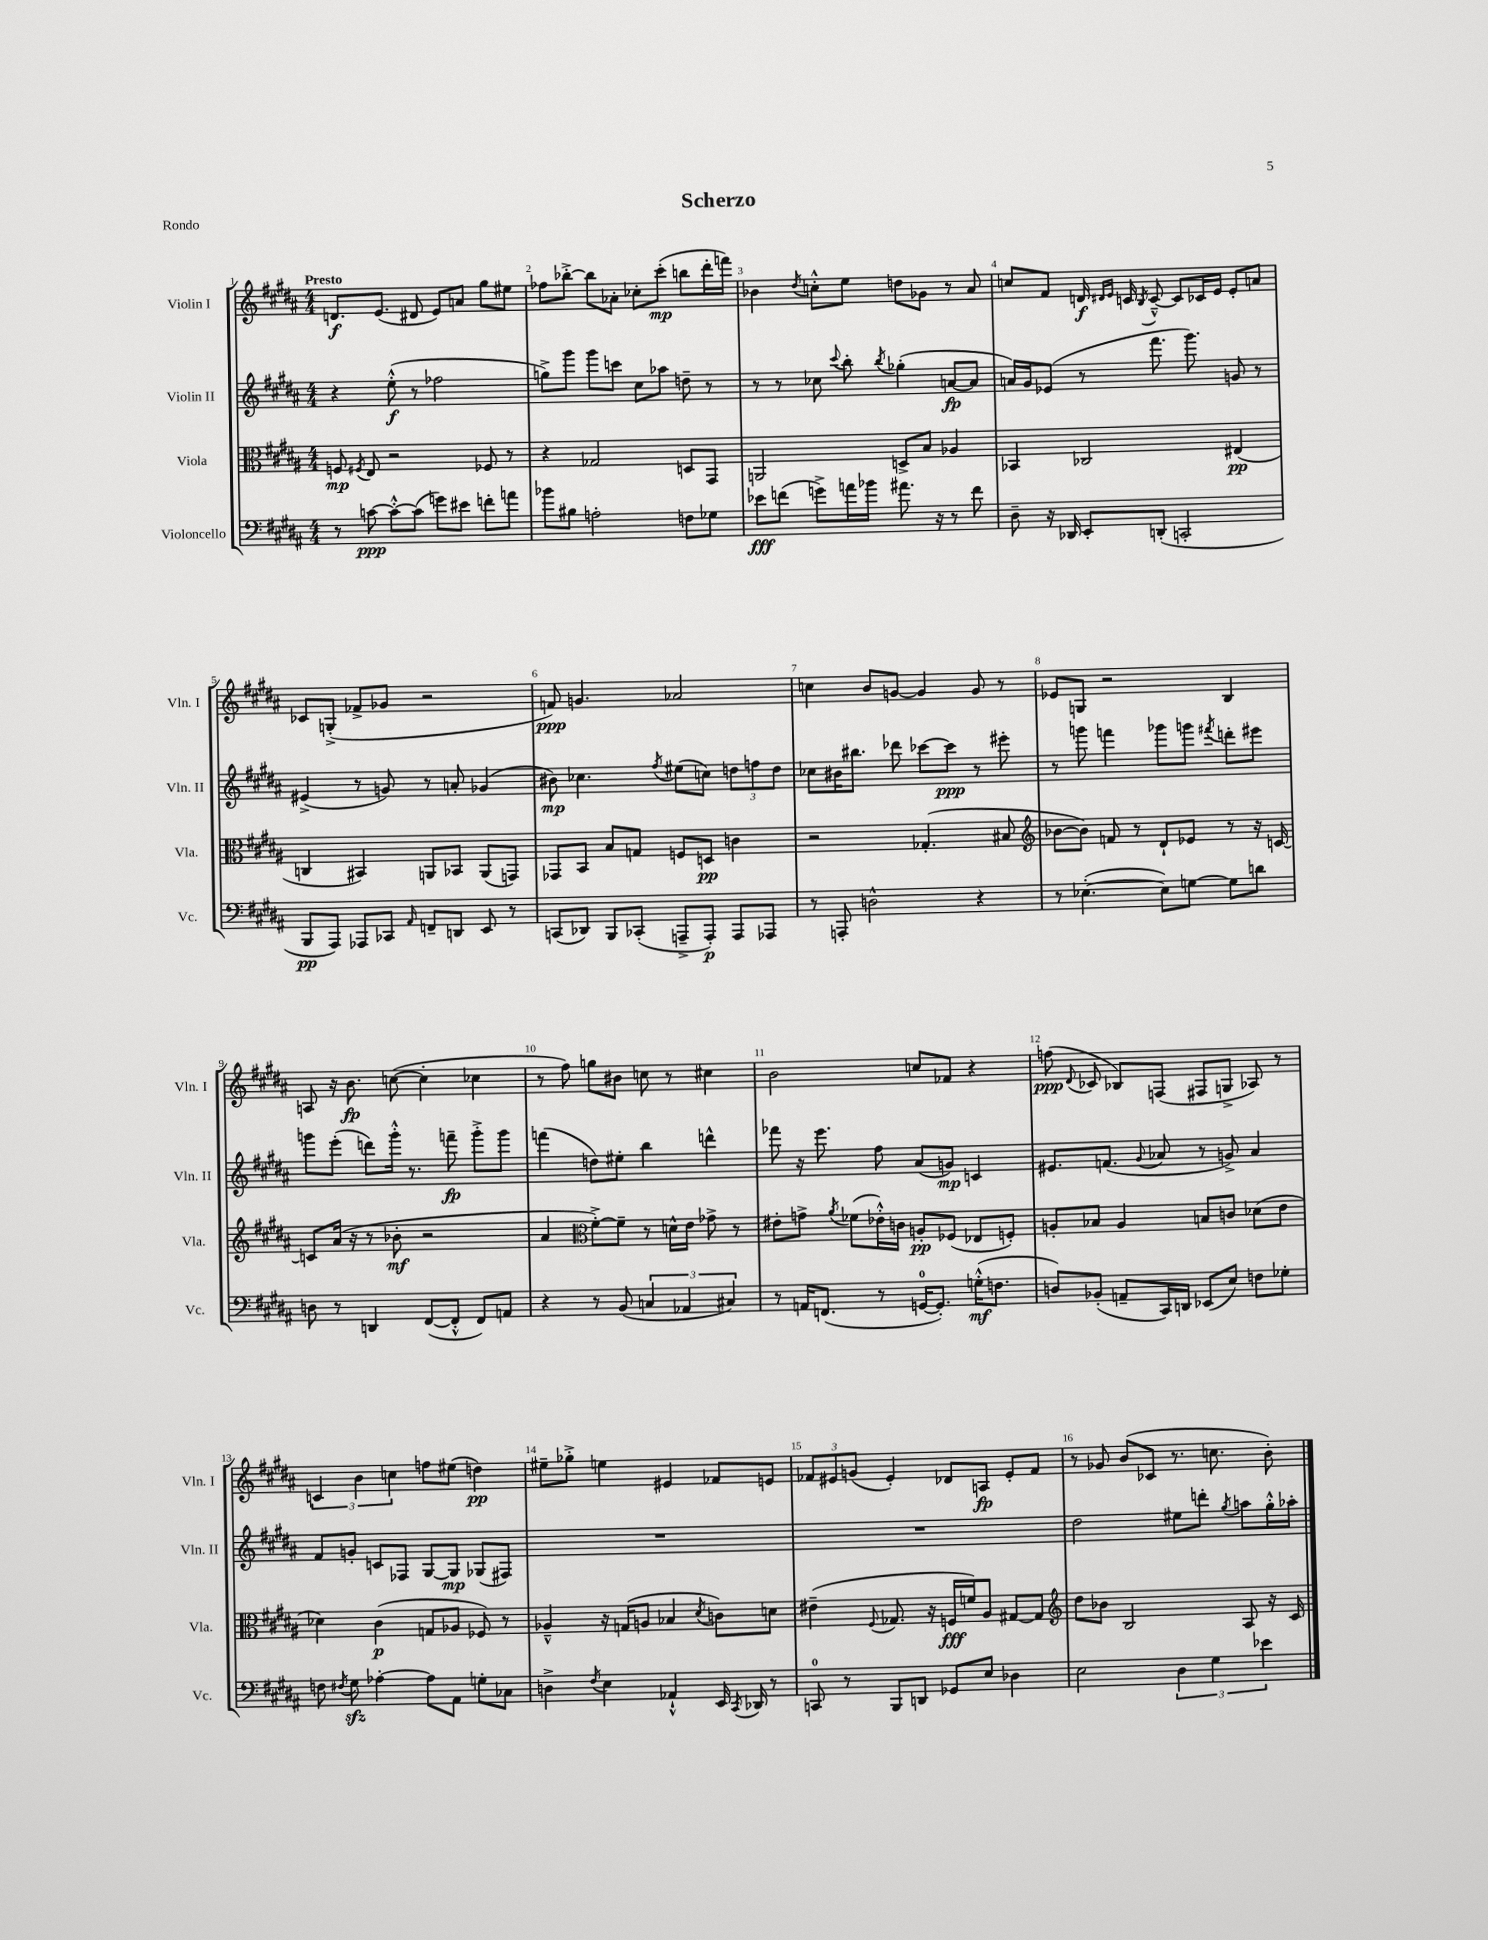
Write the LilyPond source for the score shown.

\header { title = "Scherzo" piece = "Rondo" }
<<
\new StaffGroup <<
\new Staff = "s0" \with { instrumentName = "Violin I" shortInstrumentName = "Vln. I" } {
    \clef treble \key b \major \numericTimeSignature \time 4/4 \tempo "Presto"
    \autoBeamOff d'8.[\f e'8.]( dis'8 e'8[) a'8] gis''8[ eis''8] |
    fes''8[ bes''8]~-.-> bes''8[ aes'8]-. ces''8[-. cis'''8]-.\mp( b''8[ dis'''16-. f'''16]) |
    bes'4 \acciaccatura { dis''8 } c''8[-.-^ e''8] d''8[ ges'8] r8 ais'8 |
    c''8[ fis'8] d'16\f \grace { dis'16[ e'16] } c'16 \acciaccatura { b8 } c'8~---^ c'8[ ces'16 e'16] e'8[-. a'8] |
    ces'8[ g8]-.->( fes'8[-> ges'8] r2 |
    f'8\ppp) g'4. aes'2 |
    c''4 b'8[ g'8]~ g'4 g'8 r8 |
    ees'8[ g8] r2 b4 |
    a8 r16 b'8.\fp c''8~( c''4-. ces''4 |
    r8 fis''8) g''8[ bis'8] c''8 r8 cis''4 |
    b'2 c''8[ fes'8] r4 |
    f''8\ppp( \appoggiatura { dis'8 } ces'8 bes8[) f8]( fis8[ g8]-> aes8) r8 |
    \tuplet 3/2 { c'4 b'4 c''4 } f''8[ eis''8]( d''4\pp) |
    eis''8[-- ges''8]-.-> e''4 eis'4 fes'8[ e'8] |
    \tuplet 3/2 { fes'8[ eis'8 g'8]( } eis'4-.) des'8[ a8]\fp eis'8[-. fes'8] |
    r8 ges'8 b'8[( ces'8] r8. c''8. b'8-.) \bar "|." |
}
\new Staff = "s1" \with { instrumentName = "Violin II" shortInstrumentName = "Vln. II" } {
    \clef treble \key b \major \numericTimeSignature \time 4/4
    \autoBeamOff r4 e''8-.-^\f( r8 fes''2 |
    g''8[->) gis'''8] gis'''8[ c'''8] cis''8[ aes''8] d''8-- r8 |
    r8 r8 ces''8 \appoggiatura { cis'''8 } b''8-. \acciaccatura { b''8 } ges''4-.( a'8[~\fp a'8] |
    a'16[) gis'16 ees'8]( r8 fis'''8. gis'''8.) g'8 r8 |
    eis'4->( r8 g'8) r8 a'8-. ges'4( |
    bis'8\mp) ces''4. \acciaccatura { fis''8 } eis''8[( c''8]) \tuplet 3/2 { d''8[ f''8 d''8] } |
    ces''8[ bis'16 bis''8.] des'''8 ces'''8[~ ces'''8]\ppp r8 eis'''8-. |
    r8 g'''8 f'''4 ges'''8[ g'''8] \acciaccatura { fis'''8 } d'''8[-. eis'''8] |
    g'''8[ e'''8]-.( d'''8[) g'''16]-.-^ r8. f'''8--\fp g'''8[-.-> g'''8] |
    f'''4( d''8[) eis''8]-. b''4 d'''4-^ |
    fes'''8 r16 e'''8. fis''8 ais'8[( g'8]\mp) c'4 |
    eis'8.[ f'8.]( \appoggiatura { gis'8 } aes'8 r8 g'8->) aes'4 |
    fis'8[ g'8]-. c'8[ fes8] gis8[~ gis8]\mp ges8[( fis8]) |
    R1 |
    R1 |
    dis''2 eis''8[ d'''8]-. \acciaccatura { gis''8 } a''8[ gis''16-.-^ aes''16]-. \bar "|." |
}
\new Staff = "s2" \with { instrumentName = "Viola" shortInstrumentName = "Vla." } {
    \clef alto \key b \major \numericTimeSignature \time 4/4
    \autoBeamOff f8\mp \acciaccatura { fis8 } e8 r2 fes8 r8 |
    r4 ges2 d8[ gis,8] |
    a,2 d8[-> b8] aes4 |
    bes,4 ces2 eis4\pp( |
    c4 bis,4) a,8[ bes,8] a,8[( g,8]) |
    ges,8[ b,8] b8[ g8] f8[ d8]\pp c'4 |
    r2 ges4.-.( bis8 |
    \clef treble bes'8[~ bes'8]) f'8 r8 dis'8[-! ees'8] r8 r16 c'16~ |
    c'8[ ais'16]( r16 r8 bes'8-.\mf r2 |
    ais'4 \clef alto fis'8[~-.->) fis'8]-- r8 d'16[-^ e'16] ges'8-> r8 |
    eis'8[-. g'8]-> \acciaccatura { ais'8 } fes'8[( ees'16-.-^) c'16] a8[-.\pp fes8]( ees8[ f8]-.) |
    a8[-. bes8] a4 b8[ c'8] des'8[( e'8] |
    des'4) cis'4\p( g8[ aes8] fes8) r8 |
    aes4---^ r16 g16[( a8] bes4 \acciaccatura { dis'8 } c'8[) d'8] |
    eis'4--( \appoggiatura { fis8 } ges8. r16 f16[\fff f'16) ais8] gis8[~ gis8] |
    \clef treble dis''8[ bes'8] b2 ais8 r16 cis'16 \bar "|." |
}
\new Staff = "s3" \with { instrumentName = "Violoncello" shortInstrumentName = "Vc." } {
    \clef bass \key b \major \numericTimeSignature \time 4/4
    \autoBeamOff r8 c'8~\ppp c'8[~-.-^ c'8]( g'8[) eis'8] f'8[-. a'8] |
    bes'8[ bis8] a2-. f8[ ges8] |
    ees'8[\fff f'8]( g'8[->) a'16 bes'16] ais'8. r16 r8 f'8 |
    dis8-- r16 des,16 e,8[-. d,8]-.( c,2-. |
    b,,8[\pp ais,,8]) aes,,8[ ces,8] \grace { ais,16 } f,8[-- d,8] e,8 r8 |
    c,8[( des,8]) b,,8[ ces,8]-.( a,,8[---> a,,8]-.\p) a,,8[ aes,,8] |
    r8 a,,8-. d2-^ r4 |
    r8 ees4.~-.( ees8[) g8]~ g8[ d'8] |
    d8 r8 d,4 fis,8[~( fis,8]-.-^ fis,8[) a,8] |
    r4 r8 b,8( \tuplet 3/2 { c4 aes,4 cis4) } |
    r8 a,16[ f,8.]( r8 g,16[-0~ g,8.]-.) g16[-.-^\mf( f8.] |
    d8[) bes,8]-.( a,8[-- cis,16) d,16] ees,8[( e8]) f8[ ges8]-. |
    f8 \acciaccatura { fis8 } gis8\sfz aes4~-. aes8[ ais,8] g8[-. ces8] |
    d4-> \acciaccatura { fis8 } e4 aes,4-!-^ e,16 \acciaccatura { cis,8 } des,16 r8 |
    c,8-0 r8 b,,8[ d,8] ges,8[ e8] des4 |
    e2 \tuplet 3/2 { dis4 gis4 ees'4 } \bar "|." |
}
>>
>>
\layout { \context { \Score \override BarNumber.break-visibility = ##(#f #t #t) barNumberVisibility = #all-bar-numbers-visible } }
